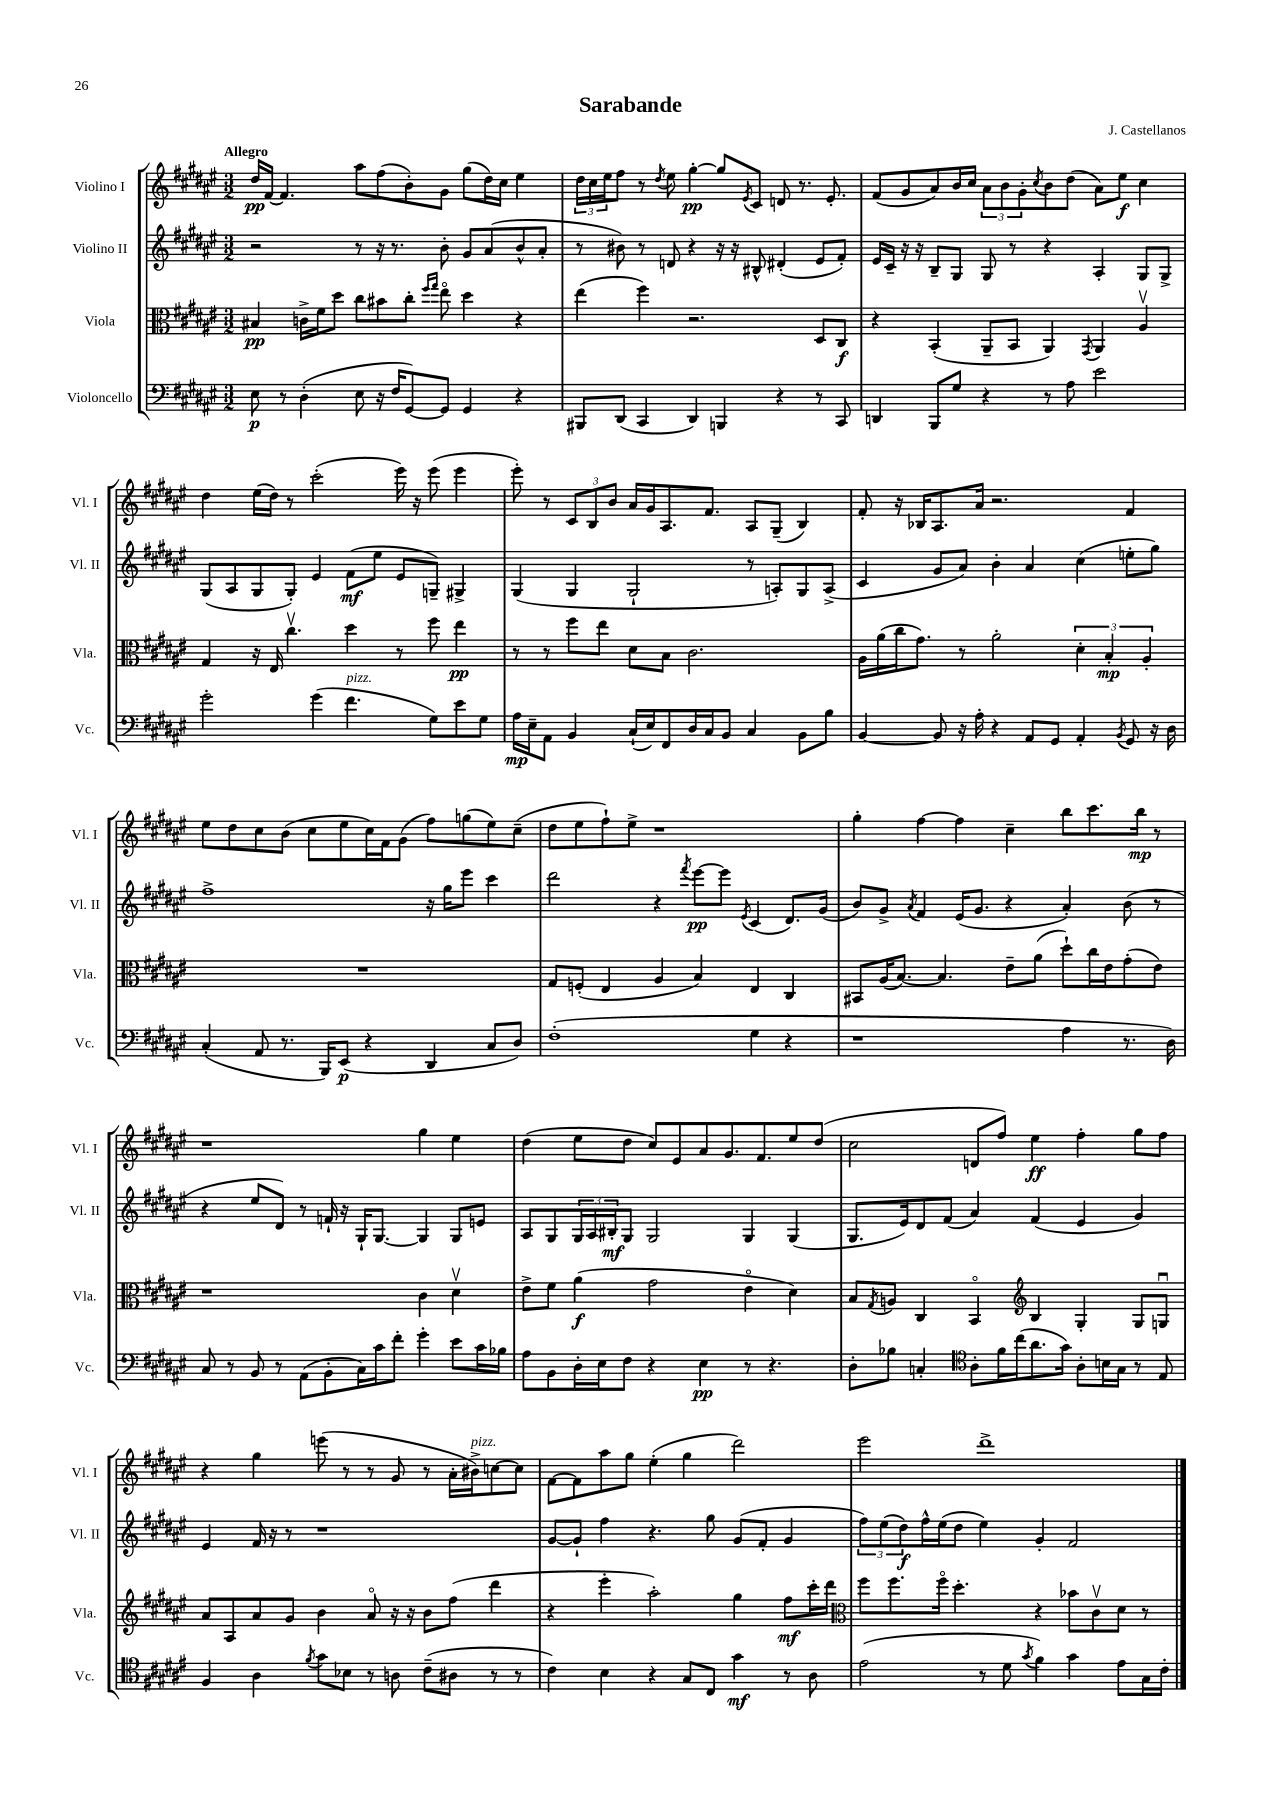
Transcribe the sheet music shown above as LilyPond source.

\header { title = "Sarabande" composer = "J. Castellanos" }
<<
\new StaffGroup <<
\new Staff = "s0" \with { instrumentName = "Violino I" shortInstrumentName = "Vl. I" } {
    \clef treble \key fis \major \numericTimeSignature \time 3/2 \tempo "Allegro"
    dis''16\pp fis'16~ fis'4. ais''8 fis''8( b'8-.) gis'8 gis''8( dis''16) cis''16 eis''4 |
    \tuplet 3/2 { dis''16 cis''16 eis''16 } fis''8 r8 \acciaccatura { dis''8 } eis''8 gis''4~-.\pp gis''8 \acciaccatura { eis'8 } cis'8 d'8 r8. eis'8.-. |
    fis'8( gis'8 ais'8) b'16 cis''16 \tuplet 3/2 { ais'8 b'8 gis'8-. } \acciaccatura { cis''8 } b'8 dis''8( ais'8) eis''8\f cis''4 |
    dis''4 eis''16( dis''16) r8 cis'''2-.( eis'''16) r16 eis'''8( eis'''4 |
    eis'''8-.) r8 \tuplet 3/2 { cis'8 b8 b'8 } ais'16 gis'16 ais8. fis'8. ais8 gis8--( b4) |
    fis'8-. r16 bes16 ais8. ais'16 r2. fis'4 |
    eis''8 dis''8 cis''8 b'8( cis''8 eis''8 cis''16) fis'16 gis'8( fis''8) g''8( eis''8) cis''8--( |
    dis''8 eis''8 fis''8-!) eis''8-> r1 |
    gis''4-. fis''4~ fis''4 cis''4-- b''8 cis'''8. b''16\mp r8 |
    r1 gis''4 eis''4 |
    dis''4( eis''8 dis''8 cis''8) eis'8 ais'8 gis'8. fis'8. eis''8 dis''8( |
    cis''2 d'8 fis''8) eis''4\ff fis''4-. gis''8 fis''8 |
    r4 gis''4 e'''8( r8 r8 gis'8 r8 ais'16-. bis'16->^\markup { \italic "pizz." }) c''8~ c''8 |
    fis'8~ fis'8 ais''8 gis''8 eis''4-.( gis''4 dis'''2) |
    eis'''2 dis'''1-> \bar "|." |
}
\new Staff = "s1" \with { instrumentName = "Violino II" shortInstrumentName = "Vl. II" } {
    \clef treble \key fis \major \numericTimeSignature \time 3/2
    r2 r8 r16 r8. b'8-. gis'8 ais'8( b'8-^ ais'8-. |
    r8 bis'8) r8 d'8 r4 r16 r16 bis8-^ dis'4-.( eis'8 fis'8-.) |
    eis'16 cis'16-- r16 r16 b8-- gis8 gis8 r8 r4 ais4-. gis8 gis8-> |
    gis8( ais8 gis8 gis8-.) eis'4 fis'8\mf( eis''8 eis'8 g8--) gis4-> |
    gis4( gis4 gis2-! r8 a8-.) gis8 a8->( |
    cis'4 gis'8 ais'8) b'4-. ais'4 cis''4( e''8-. gis''8) |
    fis''1-> r16 gis''16 eis'''8 cis'''4 |
    dis'''2 r4 \acciaccatura { fis'''8 } eis'''8~\pp eis'''8 \acciaccatura { eis'8 } cis'4( dis'8.) gis'16( |
    b'8) gis'8-> \acciaccatura { ais'8 } fis'4 eis'16( gis'8. r4 ais'4-.) b'8( r8 |
    r4 eis''8 dis'8) r8 f'16-! r16 gis16-! gis8.~ gis4 gis8 e'8 |
    ais8 gis8 \tuplet 3/2 { gis16 ais16 bis16-.\mf } gis8 gis2 gis4 gis4( |
    gis8. eis'16) dis'8 fis'8( ais'4) fis'4( eis'4 gis'4) |
    eis'4 fis'16 r16 r8 r1 |
    gis'8~ gis'8-! fis''4 r4. gis''8 gis'8( fis'8-. gis'4 |
    \tuplet 3/2 { fis''8) eis''8( dis''8\f) } fis''16-^ eis''16( dis''8 eis''4) gis'4-. fis'2 \bar "|." |
}
\new Staff = "s2" \with { instrumentName = "Viola" shortInstrumentName = "Vla." } {
    \clef alto \key fis \major \numericTimeSignature \time 3/2
    bis4\pp c'16-> fis'16 dis''8 cis''8 bis'8 cis''8-. \grace { fis''16 gis''16 } eis''8\flageolet dis''4 r4 |
    eis''4( fis''4) r2. dis8 cis8\f |
    r4 b,4-.( ais,8-- b,8 ais,4) \acciaccatura { gis,8 } ais,4 ais4\upbow |
    gis4 r16 eis16 cis''4.\upbow dis''4 r8 fis''8 eis''4\pp |
    r8 r8 fis''8 eis''8 dis'8 b8 cis'2. |
    ais16 ais'16( cis''16 gis'8.) r8 ais'2-. \tuplet 3/2 { dis'4-. b4-.\mp ais4-. } |
    R1. |
    gis8 f8-.( eis4 ais4 b4) eis4 cis4 |
    bis,8 ais16( b8.~) b4. eis'8-- ais'8( dis''8-!) cis''16 eis'16 gis'8-.( eis'8) |
    r1 cis'4 dis'4\upbow |
    eis'8-> fis'8 ais'4\f( gis'2 eis'4\flageolet dis'4) |
    b8 \acciaccatura { gis8 } a8 cis4 b,4\flageolet \clef treble b4 gis4-. gis8 g8\downbow |
    ais'8 ais8 ais'8 gis'8 b'4 ais'8\flageolet r16 r16 b'8 fis''8( dis'''4 |
    r4 eis'''4-. ais''2-.) gis''4 fis''8\mf cis'''16-. dis'''16 |
    \clef alto fis''8 fis''8. fis''16\flageolet dis''4.-. r4 bes'8 cis'8\upbow dis'8 r8 \bar "|." |
}
\new Staff = "s3" \with { instrumentName = "Violoncello" shortInstrumentName = "Vc." } {
    \clef bass \key fis \major \numericTimeSignature \time 3/2
    eis8\p r8 dis4-.( eis8 r16 fis16 gis,8~) gis,8 gis,4 r4 |
    bis,,8 dis,8( cis,4 dis,4) b,,4 r4 r8 cis,8 |
    d,4 b,,8 gis8 r4 r8 ais8 eis'2 |
    gis'2-. gis'4( fis'4.^\markup { \italic "pizz." } gis8) eis'8 gis8 |
    ais16\mp eis16-- ais,8 b,4 cis16-!( eis16) fis,8 dis16 cis16 b,8 cis4 b,8 b8 |
    b,4~ b,8 r16 ais16-. r4 ais,8 gis,8 ais,4-. \acciaccatura { b,8 } gis,8 r16 dis16 |
    cis4-.( ais,8 r8. b,,16) eis,8\p( r4 dis,4 cis8 dis8) |
    fis1-.( gis4 r4 |
    r1 ais4 r8. dis16) |
    cis8 r8 b,8 r8 ais,8( b,8-. cis16) cis'16 fis'8-. gis'4-. eis'8 cis'16 bes16 |
    ais8 b,8 dis16-. eis16 fis8 r4 eis4\pp r8 r4. |
    dis8-. bes8 c4-. \clef tenor ais8-. fis'16 cis''16( ais'8. gis'16) ais8-. b16 gis16 r8 eis8 |
    fis4 ais4 \acciaccatura { fis'8 } gis'8 bes8 r8 a8 cis'8--( ais8 r8 r8 |
    cis'4) b4 r4 gis8 cis8 gis'4\mf r8 ais8 |
    eis'2( r8 dis'8 \acciaccatura { gis'8 } fis'4) gis'4 eis'8 gis16 cis'16-. \bar "|." |
}
>>
>>
\layout { \context { \Score \remove "Bar_number_engraver" } }
